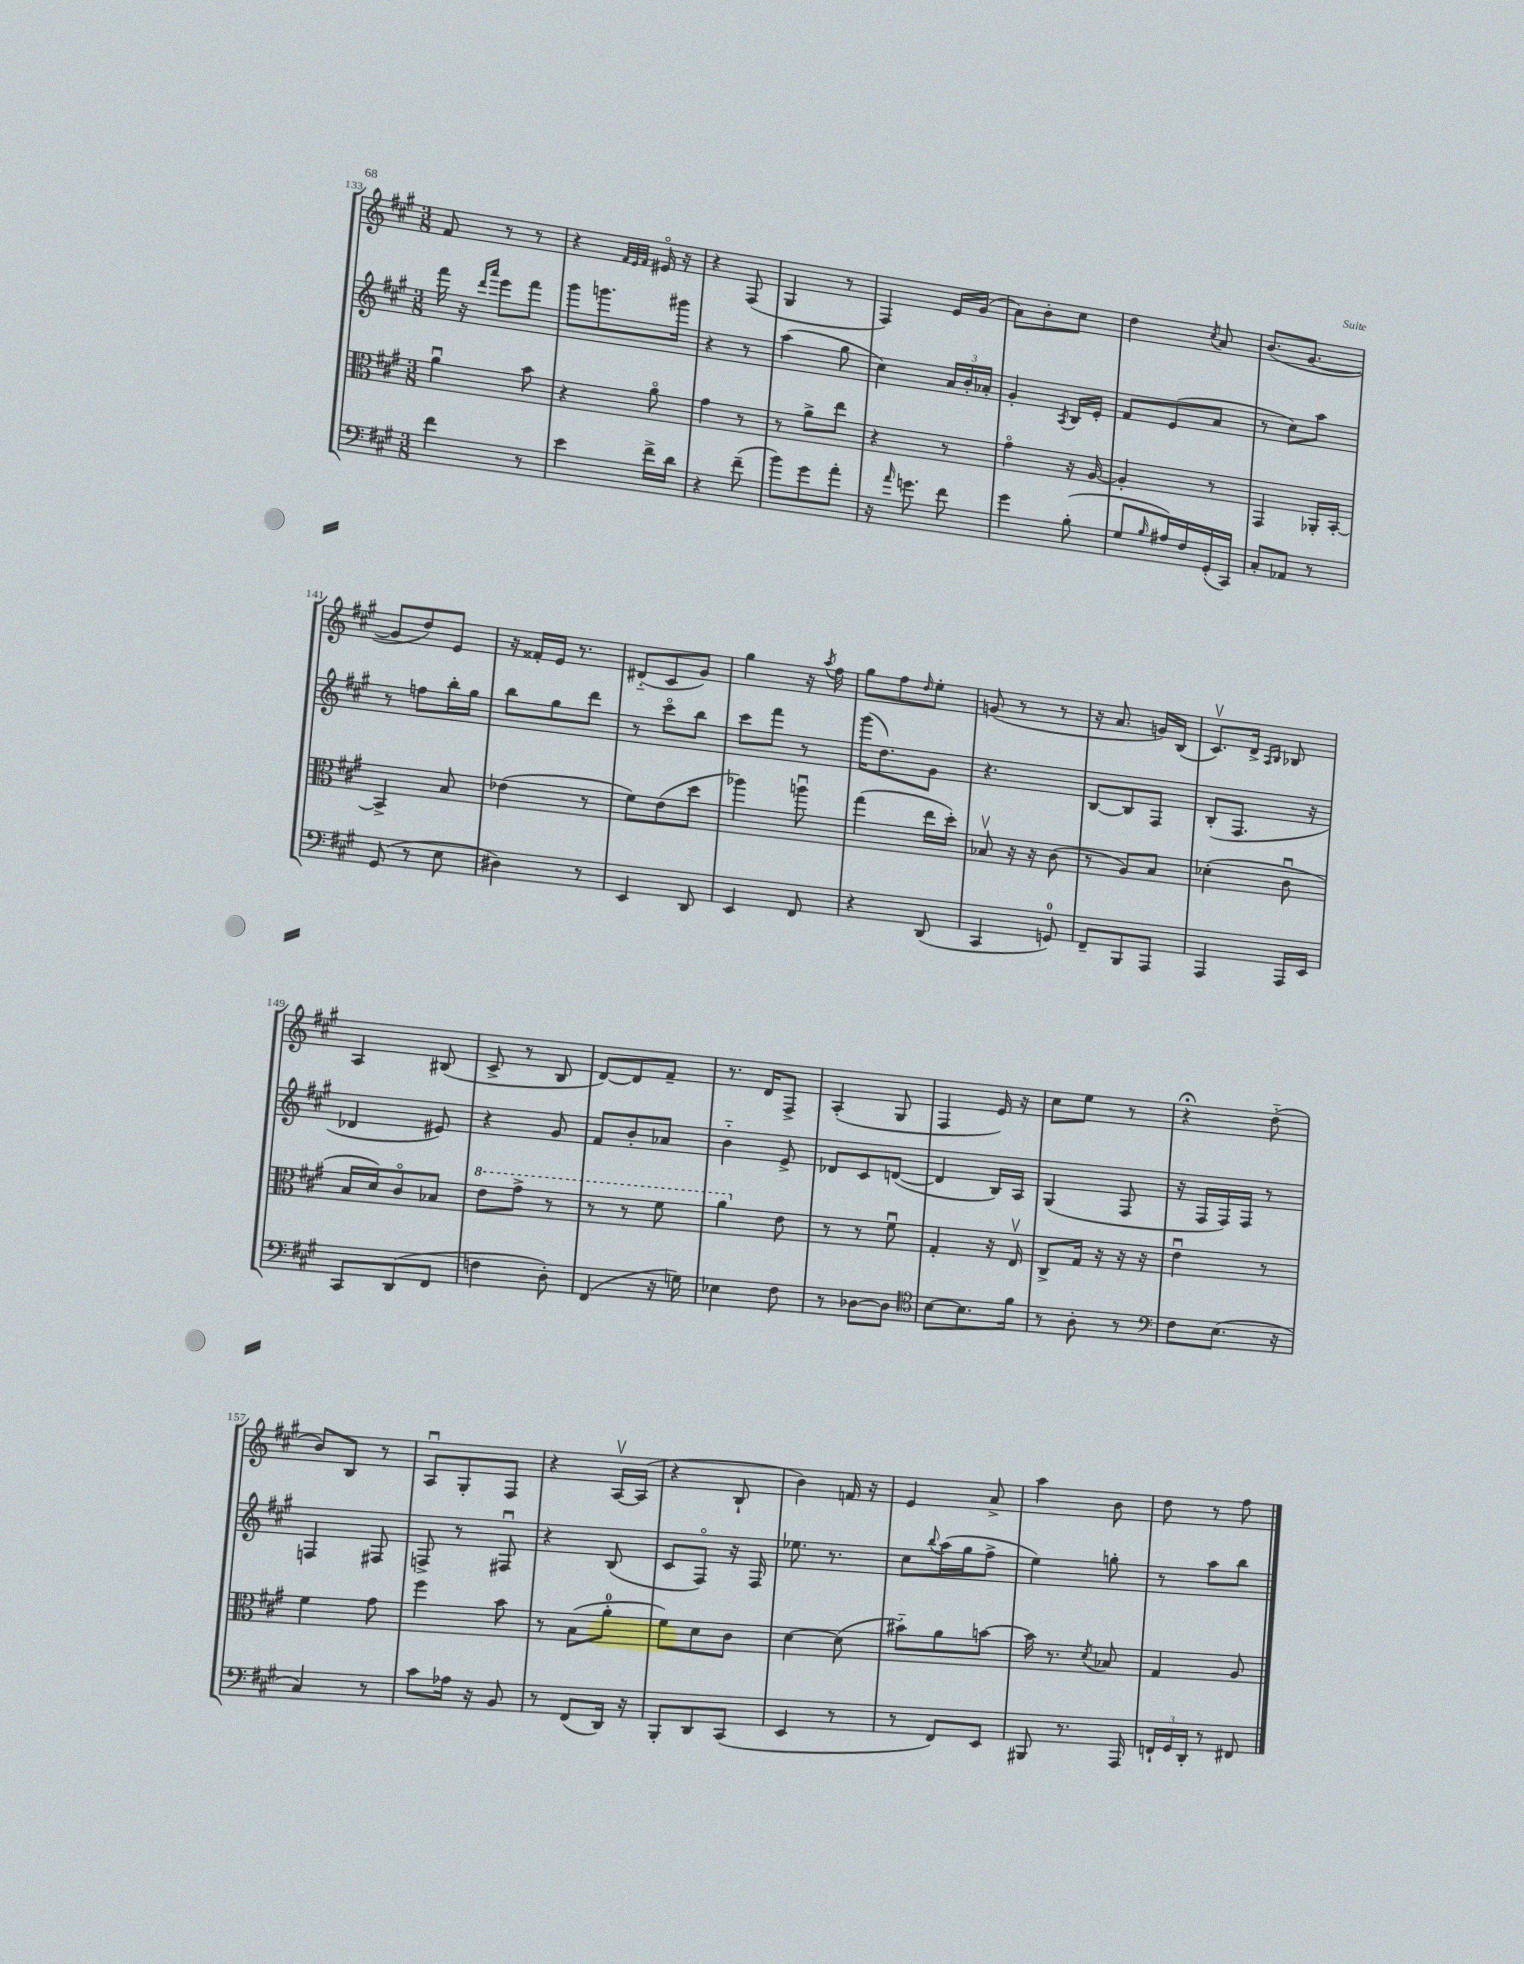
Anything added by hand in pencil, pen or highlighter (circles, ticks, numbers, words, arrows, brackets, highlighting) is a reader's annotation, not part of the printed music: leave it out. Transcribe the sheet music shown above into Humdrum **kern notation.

**kern	**kern	**kern	**kern
*staff4	*staff3	*staff2	*staff1
*clefF4	*clefC3	*clefG2	*clefG2
*k[f#c#g#]	*k[f#c#g#]	*k[f#c#g#]	*k[f#c#g#]
*M3/8	*M3/8	*M3/8	*M3/8
4f#\	4au\	16fff#\	8f#/
.	.	16r	.
.	.	16qqddd/LL	.
.	.	16qqaaa/JJ	.
.	.	8eee\L	8r
8r	8b\	8fff#\J	8r
=	=	=	=
4e\	4r	8ggg#\L	4r
.	.	8.ggg\	.
.	.	.	32qqf#/LLL
.	.	.	32qqe/
.	.	.	32qqf#/JJJ
16f#^\LL	8ao\	.	16e#o/
16d\JJ	.	16ggg#\Jk	16r
=	=	=	=
4r	4g#\	4r	4r
(8f#~\	8r	8r	(8F#/
=	=	=	=
8b\L)	8r	(4aa\	4G#/
8g#\	8a^\L	.	.
8a'\J	8ee\J	8gg#\	8r
=	=	=	=
16r	4r	4cc#\)	4F#/)
16qqa/	.	.	.
8.g\	.	.	.
8f#\	8r	24a/LL	16e/LL
.	.	24b'/	.
.	.	.	(16g#/JJ
.	.	24a-'/JJ	.
=	=	=	=
4g#\	4g#o\	4g#'/	8a\L)
.	.	.	8b'\
.	.	8qA/	.
(8B'\	16r	16B/LL	8cc#\J
.	[16A/	16e'/JJ	.
=	=	=	=
8G#/L	4A'/]	8f#/L	4dd\
16qqB/	.	.	.
16A#/L)	.	(8e/	.
16F#/	.	.	.
.	.	.	8qcc#/
(16GG#'/	8r	8a/J	8a/
16CC#/JJ)	.	.	.
=	=	=	=
8C#'/L	4GG#/	8r	(8.b/L
8AA-/J	.	8cc#\L)	.
.	.	.	[8.g#/J
8r	16AA-'/LL	8aa\J	.
.	[16BB'/JJ	.	.
=	=	=	=
(8GG#/	4BB^/]	8r	8g#/]L
8r	.	8ff\L	8dd/)
8E\	8B/	16bb'\L	8e/J
.	.	16gg#\JJ	.
=	=	=	=
4D#\)	(4e-\	8bb\L	16r
.	.	.	16f##'/LL
.	.	8gg#\	16e/JJ
.	.	.	8.r
8r	8r	8ddd\J	.
=	=	=	=
4EE/	8f#\L)	8r	(8d#'~/L
.	(8e\	8ccc#o\L	8c#/
8DD/	8dd\J	8bb\J	8g#/J)
=	=	=	=
4EE/	4aa-\)	8ccc#\L	4gg#\
.	.	8fff#\J	.
8FF#/	8aau\	8r	16r
.	.	.	8qaa/
.	.	.	16ff#\
=	=	=	=
4r	(4gg#\	(16ggg#\LK	8gg#\L
.	.	8.dd\)	.
.	.	.	8ff#\
.	.	.	16qqdd/
(8DD/	16ee\LL	8g#\J	8ee'\J
.	16dd'\JJ)	.	.
=	=	=	=
4CC#/	8B-v/	4.r	(8g/
.	16r	.	8r
.	16r	.	.
8GG/)	(8c#\	.	8r
=	=	=	=
8FF#~/L	8r	[8B/L	16r
.	.	.	8.a/
8BBB/	8A/L)	8B/]	.
8AAA/J	8B/J	8F#/J	16g/LL)
.	.	.	(16B/JJ
=	=	=	=
4AAA/	(4d-'\	(8B'/L	8.c#v/L)
.	.	8.F#/J	.
.	.	.	16d^/Jk
.	.	.	16qqA/LL
.	.	.	16qqB/JJ
16AAA/LL	8c#u\	.	8B-/
16EE/JJ	.	16r	.
=	=	=	=
8CC#/L	16B/LL	4d-/	4A/
.	16d/J)	.	.
(8DD/	8c#o/	.	.
8FF#/J	8B-/J	8e#/)	(8B#/
=	=	=	=
4F\	8ee\L	4r	8c#^/
.	8gg#^\J	.	8r
8D'\)	8r	8g#/	8B/
=	=	=	=
(4FF#/	8r	8f#/L	[8d/L)
.	8r	8b'/	8d/]
16r	8ff#\	8a-/J	8f#~/J
16G\)	.	.	.
=	=	=	=
4E-\	4aa\	4b'~\	8.r
.	.	.	16d/LK
8F#\	8e\	8e^/	8F#^/J
=	=	=	=
8r	8r	8d-/L	(4A'/
[8D-\L	8r	8c#/	.
8D-\]J	8f#u\	([8d/J	8G#/
=	=	=	=
*clefC4	*	*	*
[8B\L	4G#'/	4d/]	4F#/
8.B\]	.	.	.
.	16r	16B/LL)	16e/)
16f#\Jk	16Ev/	16A/JJ	16r
=	=	=	=
8r	8C#^/L	(4G#/	8cc#\L
8A'\	16G#/Jk	.	8ee\J
.	16r	.	.
8r	16r	8F#/	8r
.	16r	.	.
=	=	=	=
*clefF4	*	*	*
8F#\L	4eu\	16r	4r;
.	.	16F#/LL	.
(8.E\J	.	16F#/)	.
.	.	16F#/JJ	.
.	8r	8r	(8dd'~\
16r	.	.	.
=	=	=	=
4C#/)	4f#\	4F/	8b/L)
.	.	.	8B/J
8r	8g#\	8F#/	8r
=	=	=	=
8c#\L	4ff#\	8F^/	8Au/L
16A-\Jk	.	8r	8G#'/
16r	.	.	.
8BB/	8b\	8F#u/	8F#/J
=	=	=	=
8r	8r	4r	4r
(8FF#/L	(8B\L	.	.
16DD/Jk)	8a'\J	(8B/	[16Av/LL
16r	.	.	(16A/]JJ
=	=	=	=
8BBB'/L	8f#\L)	8c#/L	4r
8DD/	8d\	8F#o/J)	.
(8CC#/J	8c#\J	16r	8B`/
.	.	16F#/	.
=	=	=	=
4EE/	[4d\	8.ee-\	4b\)
.	.	8.r	.
8r	(8d\]	.	16f/
.	.	.	16r
=	=	=	=
8r	8b#'~\L)	8cc#\L	4e/
.	.	8qqbb/	.
8FF#/L)	8a\	(16aa\L	.
.	.	16gg#\J	.
8EE/J	[8b\J	8ff#^\J	8a^/
=	=	=	=
8BBB#/	16b\]	4ee\)	4aa\
.	8.r	.	.
8.r	.	.	.
.	8qd/	.	.
.	8B-/	8gg'\	8b\
16AAA/	.	.	.
=	=	=	=
24FF`/LL	4G#/	8r	8dd\
24GG#/	.	.	.
24DD'/JJ	.	.	.
8r	.	8aa\L	8r
8FF#/	8A/	8bb\J	8ff#\
==	==	==	==
*-	*-	*-	*-
